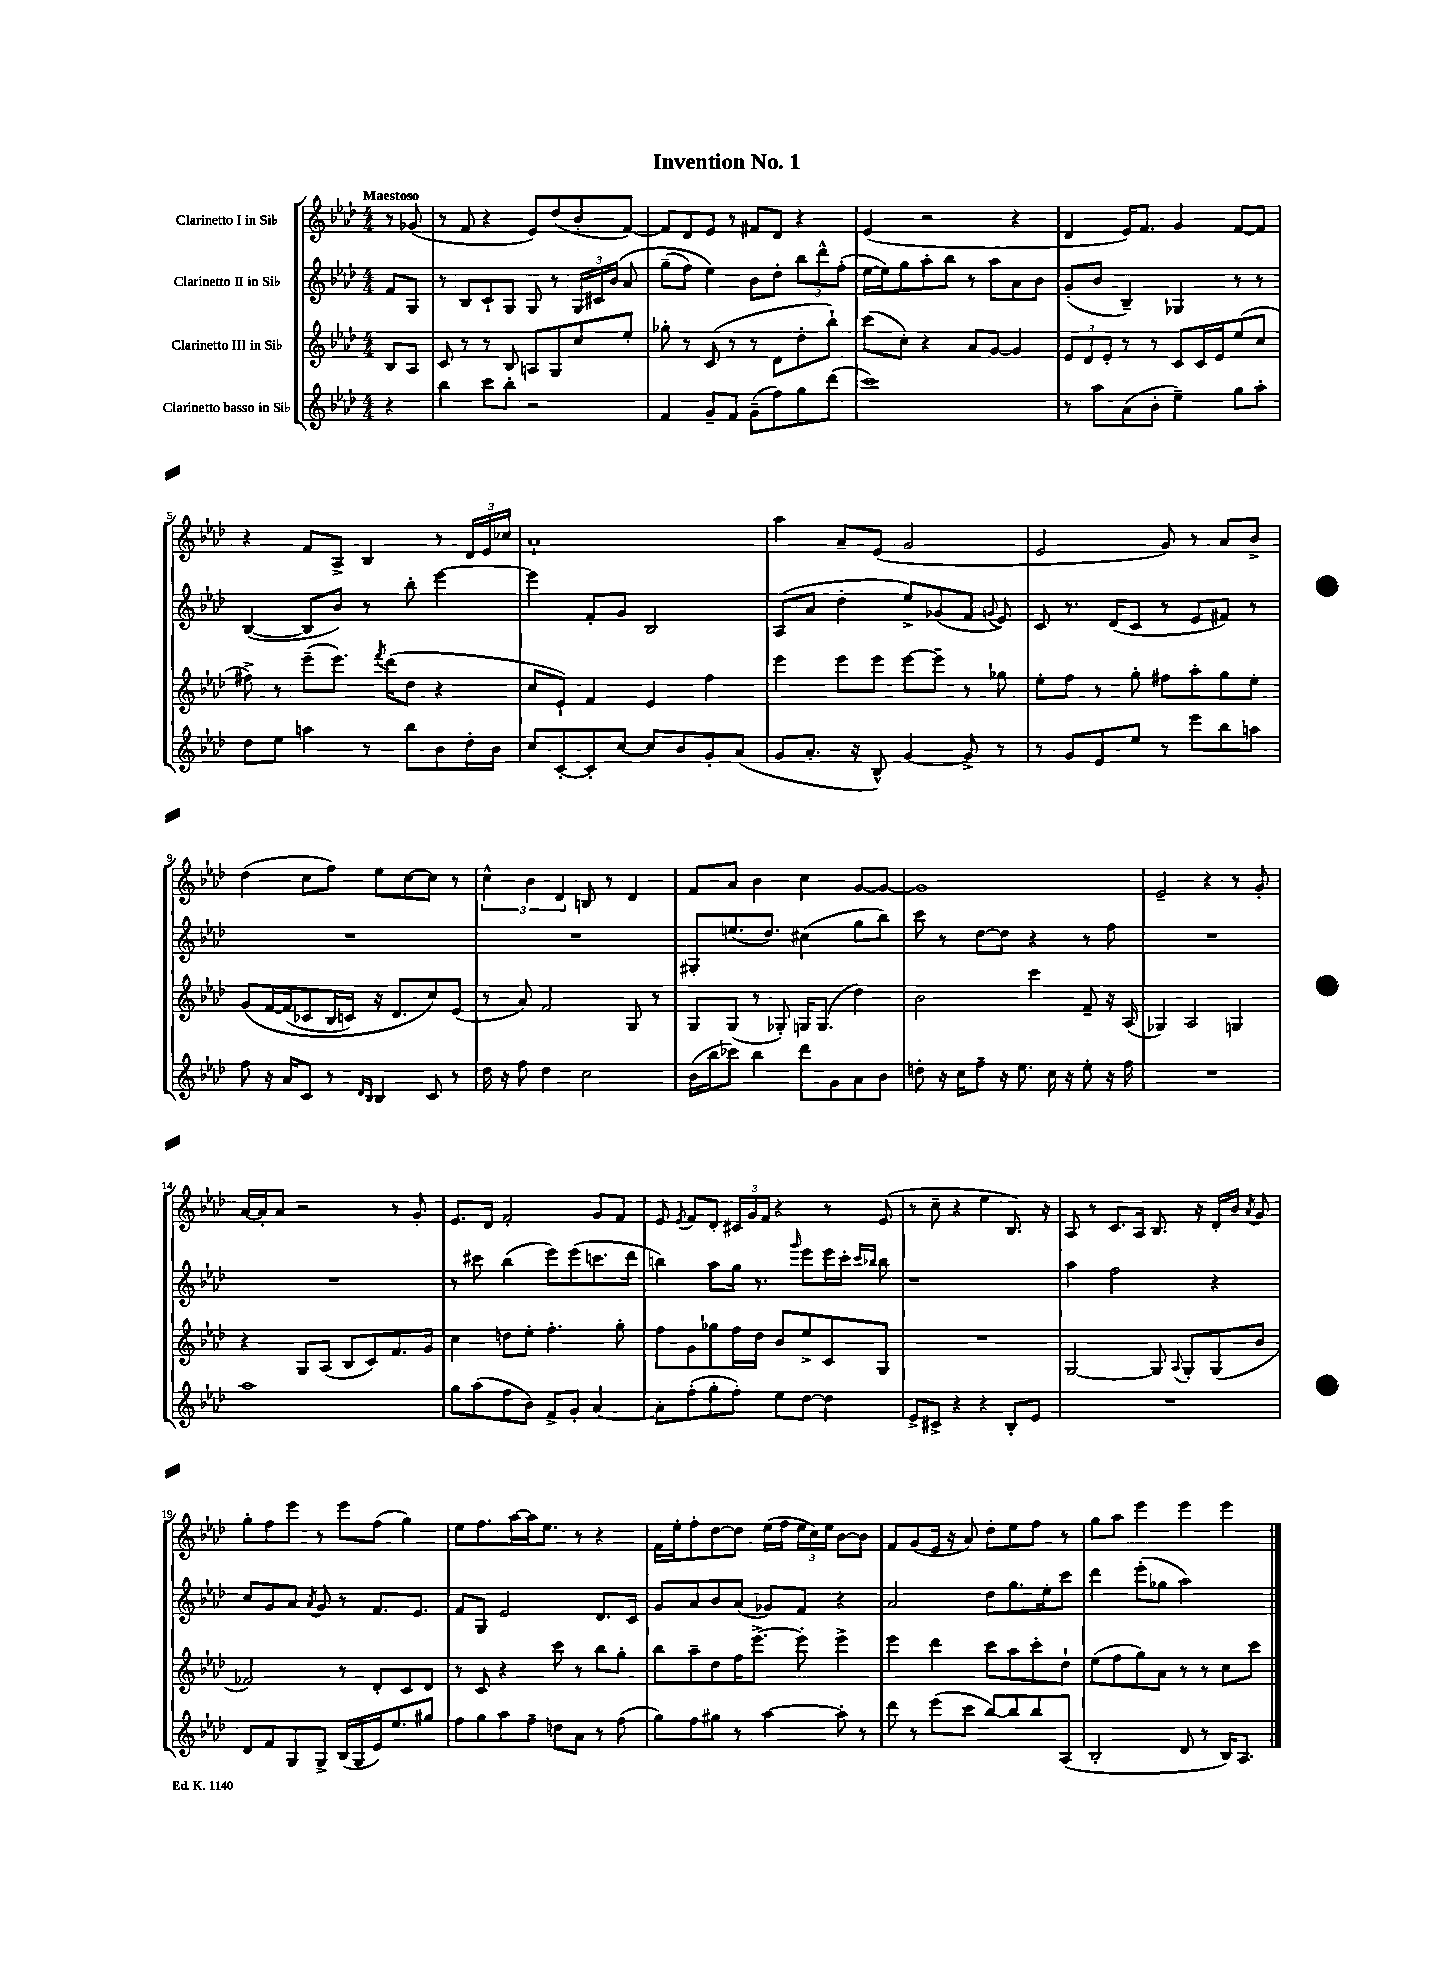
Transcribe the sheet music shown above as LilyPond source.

\header { title = "Invention No. 1" }
<<
\new StaffGroup <<
\new Staff = "s0" \with { instrumentName = "Clarinetto I in Sib" } {
    \clef treble \key aes \major \numericTimeSignature \time 4/4 \partial 4 \tempo "Maestoso"
    \autoBeamOff r8 ges'8( |
    r8 f'8 r4 ees'8[) des''8( bes'8-. f'8]~) |
    f'8[ des'8 ees'8] r8 fis'8[ des'8] r4 |
    ees'4( r2 r4 |
    des'4 ees'16[) f'8.] g'4 f'8[~ f'8] |
    r4 f'8[ aes8]-> bes4 r8 \tuplet 3/2 { des'16[ ees'16 ces''16] } |
    aes'1-! |
    aes''4 aes'8[-- ees'8]( g'2 |
    ees'2 g'8) r8 aes'8[ bes'8]-> |
    des''4( c''8[ f''8]) ees''8[ c''8~ c''8] r8 |
    \tuplet 3/2 { c''4-^ bes'4 des'4 } b8 r8 des'4 |
    f'8[ aes'8] bes'4 c''4 g'8[~ g'8]~ |
    g'1 |
    ees'2-- r4 r8 g'8-. |
    aes'16[~ aes'16-. aes'8] r2 r8 g'8-. |
    ees'8.[ des'16] f'2-. g'8[ f'8] |
    ees'8 \acciaccatura { ees'8 } f'8[ des'8]-. \tuplet 3/2 { cis'16[ g'16 f'16] } r4 r8 ees'8( |
    r8 c''8-- r4 ees''4 bes8.) r16 |
    aes8 r8 c'8.[ aes16] bes8. r16 des'16[-. bes'16] \acciaccatura { aes'8 } g'8 |
    g''8[-. f''8 ees'''8] r8 ees'''8[ f''8]( g''4) |
    ees''8[ f''8. aes''16~ aes''16 ees''8.] r8 r4 |
    f'16[ ees''16-. f''8-. des''8~ des''8] ees''16[( f''16] \tuplet 3/2 { ees''16[ c''16) ees''16] } bes'8[~ bes'8] |
    f'8[ g'8( ees'16] r16 aes'8) des''8[-. ees''8 f''8] r8 |
    g''8[ aes''8] ees'''4 ees'''4 ees'''4 \bar "|." |
}
\new Staff = "s1" \with { instrumentName = "Clarinetto II in Sib" } {
    \clef treble \key aes \major \numericTimeSignature \time 4/4 \partial 4
    \autoBeamOff f'8[ g8] |
    r8 bes8[ c'8-! g8] g8 r8 \tuplet 3/2 { g16[ cis'16 bes'16]\( } aes'8 |
    g''8[--( f''8]) ees''4\) bes'8[ des''8]-. \tuplet 3/2 { bes''8[ des'''8-^ f''8]-.( } |
    ees''16[~ ees''16) g''8 aes''8-. bes''8] r8 aes''8[ aes'8 bes'8] |
    g'8[-.( bes'8] bes4--) ges4 r8 r8 |
    bes4~( bes8[ bes'8]) r8 bes''8-. ees'''4~ |
    ees'''4 f'8[-. g'8] bes2 |
    aes8[( aes'8] des''4-. ees''8[->) ges'8( f'8] \appoggiatura { g'8 } ees'8) |
    c'8 r8. des'16[( c'8] r8 ees'8[ fis'8]) r8 |
    R1 |
    R1 |
    gis8[-. e''8.( des''8.]) cis''4( g''8[ bes''8]) |
    c'''8 r8 des''8[~ des''8] r4 r8 f''8 |
    R1 |
    R1 |
    r8 cis'''8 bes''4( ees'''8[) ees'''8( c'''8. des'''16] |
    b''4) aes''8[ g''16] r8. \grace { g'''16 } ees'''8[ ees'''16 c'''16]-. \grace { c'''16[ bes''16] } bes''8 |
    r1 |
    aes''4 f''2 r4 |
    c''8[ g'8 aes'8] \acciaccatura { aes'8 } g'8 r8 f'8.[ ees'8.] |
    f'8[ g8] ees'2 des'8.[ c'16] |
    g'8[ aes'8 bes'8 aes'8]( ges'8[) f'8] r4 |
    aes'2 des''8[ g''8. ees''16-. c'''8] |
    des'''4 ees'''8[-.( ges''8] aes''2) \bar "|." |
}
\new Staff = "s2" \with { instrumentName = "Clarinetto III in Sib" } {
    \clef treble \key aes \major \numericTimeSignature \time 4/4 \partial 4
    \autoBeamOff bes8[ aes8] |
    c'8 r8 r8 bes8 a8[ g8 c''8 ees''8]-. |
    ges''8-. r8 c'8( r8 r8 des'8[ des''8-. bes''8]-!) |
    c'''8[( c''8]-.) r4 aes'8[ g'8]~ g'4 |
    \tuplet 3/2 { ees'8[ des'8 ees'8]-. } r8 r8 c'8[ c'16 ees'16 ees''8( c''8] |
    fis''8->) r8 ees'''8[--( ees'''8.]) \acciaccatura { f'''8 } des'''16[( des''8] r4 |
    c''8[ ees'8]-!) f'4 ees'4 f''4 |
    ees'''4 ees'''8[ ees'''8] ees'''8[~ ees'''8]-- r8 ges''8 |
    ees''8[-. f''8] r8 g''8-. fis''8[ aes''8-. g''8 ees''8]-. |
    g'8[\( f'16~ f'16( ces'8 bes16 c'16]) r16 des'8.[ c''8\) ees'8]( |
    r8 aes'8) f'2 g8 r8 |
    g8[ g8]( r8 ges8-.) g16[ g8.]( des''4) |
    bes'2 c'''4 f'8-- r16 aes16( |
    ges4) aes2 g4 |
    r4 g8[ aes8]( bes8[ c'8) f'8. g'16] |
    c''4 d''8[ ees''8]-. f''4.-. g''8-. |
    f''8[ g'8 ges''8 f''16 des''16] bes'8[ ees''8-> c'8 g8] |
    R1 |
    g2~ g8 \appoggiatura { aes8 } g8[-. g8( bes'8] |
    fes'2) r8 des'8[-. c'8 des'8] |
    r8 c'8 r4 c'''8 r8 bes''8[ g''8]-. |
    bes''8[ aes''8-- des''8 f''16 ees'''8.]~-> ees'''8-. ees'''4-> |
    ees'''4 des'''4 c'''8[ aes''8 c'''8-. des''8]-! |
    ees''8[( f''8 g''8) aes'8] r8 r8 c''8[ c'''8] \bar "|." |
}
\new Staff = "s3" \with { instrumentName = "Clarinetto basso in Sib" } {
    \clef treble \key aes \major \numericTimeSignature \time 4/4 \partial 4
    \autoBeamOff r4 |
    bes''4 c'''8[ bes''8]-. r2 |
    f'4 g'8[-- f'8] g'8[--( f''8) g''8 des'''8]( |
    c'''1) |
    r8 aes''8[ aes'8( bes'8]-. ees''4--) g''8[ aes''8]-. |
    des''8[ ees''8] a''4 r8 bes''8[ bes'8 des''16-. bes'16] |
    c''8[ c'8~-. c'8-. c''8]~ c''8[ bes'8 g'8-. aes'8]( |
    g'8[ aes'8.]-. r16 bes8-^) g'4~ g'8-> r8 |
    r8 g'8[ ees'8 ees''8] r8 ees'''8[ bes''8 a''8] |
    f''8 r16 aes'16[ c'8] r8 \grace { des'16[ bes16] } bes4 c'8 r8 |
    des''16 r16 f''8 des''4 c''2 |
    bes'16[( bes''16 ces'''8]) bes''4 des'''8[ g'8 aes'8 bes'8] |
    d''8-. r16 c''16[ f''8]-- r16 ees''8. c''16 r16 ees''8-. r16 f''16 |
    R1 |
    aes''1 |
    g''8[ aes''8( f''8 bes'8]) f'8[-> g'8]-. aes'4~ |
    aes'8[-. f''8-.( g''8-. f''8]-.) ees''8[ des''8]~ des''4 |
    ees'8[-> cis'8]-> r4 r4 bes8[-. ees'8] |
    R1 |
    des'8[ f'8 g8 g8]-> bes16[( g16 ees'16) ees''8. gis''8] |
    f''8[ g''8 aes''8 f''8]-- d''8[ aes'8] r8 f''8( |
    g''8[) f''8 gis''8] r8 aes''4~ aes''8-. r8 |
    des'''8 r8 ees'''8[( c'''8] bes''8[~) bes''8 bes''8 aes8]( |
    bes2-. des'8 r8 bes16[) aes8.] \bar "|." |
}
>>
>>
